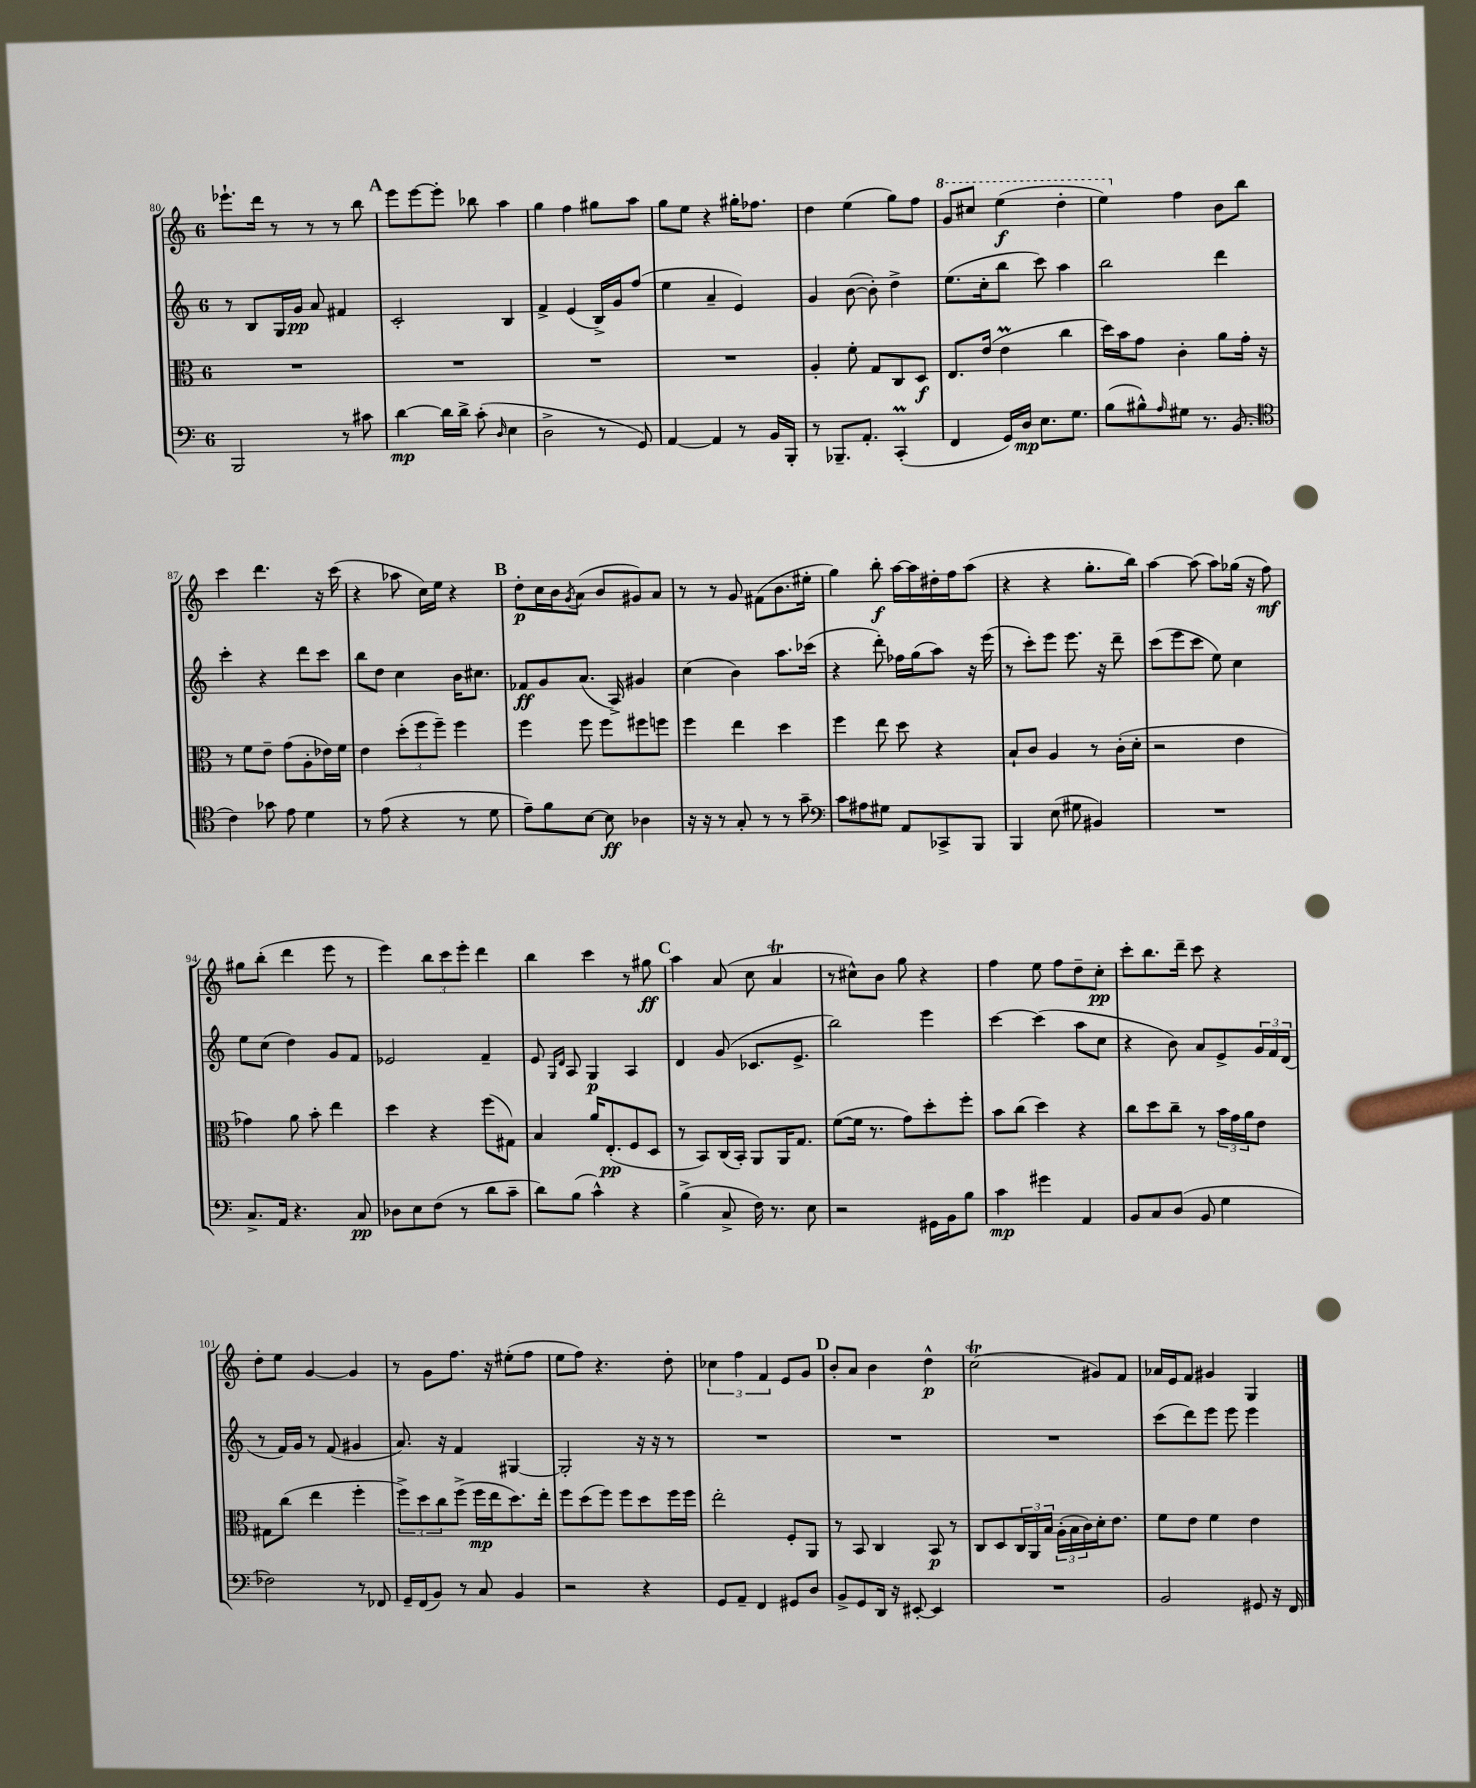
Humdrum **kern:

**kern	**dynam	**kern	**dynam	**kern	**dynam	**kern	**dynam
*part4	*part4	*part3	*part3	*part2	*part2	*part1	*part1
*staff4	*staff4	*staff3	*staff3	*staff2	*staff2	*staff1	*staff1
*clefF4	*	*clefC3	*	*clefG2	*	*clefG2	*
*k[]	*	*k[]	*	*k[]	*	*k[]	*
*M6/8	*	*M6/8	*	*M6/8	*	*M6/8	*
=80	=80	=80	=80	=80	=80	=80	=80
2BBB/	.	2.r	.	8r	.	8.eee-X`\L	.
.	.	.	.	8B/L	.	.	.
.	.	.	.	.	.	16ddd\Jk	.
.	.	.	.	16G/L	.	8r	.
.	.	.	.	16g/JJ	pp	.	.
.	.	.	.	8a/	.	8r	.
8r	.	.	.	4f#X/	.	8r	.
8c#X\	.	.	.	.	.	8bb\	.
!!LO:REH:place=s1:t=A
=81	=81	=81	=81	=81	=81	=81	=81
[4d\	mp	2.r	.	2c'/	.	8eee\L	.
.	.	.	.	.	.	[8eee\	.
16d\LL]	.	.	.	.	.	8eee'\J]	.
16d^\JJ	.	.	.	.	.	.	.
(8c'\	.	.	.	.	.	8bb-X\	.
16qqD/	.	.	.	.	.	.	.
4E\	.	.	.	4B/	.	4aa\	.
=82	=82	=82	=82	=82	=82	=82	=82
2D^\	.	2.r	.	4f^/	.	4gg\	.
.	.	.	.	(4e/	.	4ff\	.
8r	.	.	.	16B^/LL)	.	8gg#X\L	.
.	.	.	.	16g/J	.	.	.
8GG/)	.	.	.	(8ff/J	.	8aa\J	.
=83	=83	=83	=83	=83	=83	=83	=83
[4AA/	.	2.r	.	4ee\	.	8gg\L	.
.	.	.	.	.	.	8ee\J	.
4AA/]	.	.	.	4a~/	.	4r	.
8r	.	.	.	4e/)	.	16gg#X'\KL	.
.	.	.	.	.	.	8.ff-X\J	.
16BB/LL	.	.	.	.	.	.	.
16BBB'/JJ	.	.	.	.	.	.	.
=84	=84	=84	=84	=84	=84	=84	=84
8r	.	4A'/	.	4g/	.	4dd\	.
8.BBB-X~/L	.	.	.	.	.	.	.
.	.	8f'\	.	([8b\	.	(4ee\	.
8.AA'/J	.	.	.	.	.	.	.
.	.	8G/L	.	8b'\])	.	.	.
(4CCM'/	.	8C/	.	4dd^\	.	8gg\L)	.
.	.	8D/J	f	.	.	8ff\J	.
=85	=85	=85	=85	=85	=85	=85	=85
*	*	*	*	*	*	*8va	*
4FF/	.	8.E/L	.	(8.ee\L	.	8gg/L	.
.	.	.	.	.	.	8ccc#X/J	.
.	.	(16e/Jk	.	16cc'\k	.	.	.
16GG/LL)	.	4em\	.	8bb\J	.	(4eee\	f
16D/JJ	mp	.	.	.	.	.	.
8.E\L	.	.	.	8ccc\)	.	.	.
.	.	4cc\	.	4aa\	.	4ddd'\	.
8.G\J	.	.	.	.	.	.	.
=86	=86	=86	=86	=86	=86	=86	=86
(8B\L	.	16dd\LL)	.	2bb\	.	4eee\)	.
.	.	16b\J	.	.	.	.	.
8B#X^^\)	.	8g\J	.	.	.	.	.
16qqA/	.	.	.	.	.	.	.
*	*	*	*	*	*	*X8va	*
8G#X\J	.	4c'\	.	.	.	4ff\	.
8.r	.	.	.	.	.	.	.
.	.	8a\L	.	4ddd\	.	8b\L	.
(8.BB/	.	.	.	.	.	.	.
.	.	16g'\Jk	.	.	.	8bb\J	.
.	.	16r	.	.	.	.	.
!!LO:LB:g=z
=87	=87	=87	=87	=87	=87	=87	=87
*clefC4	*	*	*	*	*	*	*
4c\)	.	8r	.	4ccc'\	.	4ccc\	.
.	.	8f\L	.	.	.	.	.
8g-X\	.	8e~\J	.	4r	.	4.ddd\	.
8e\	.	(8g\L	.	.	.	.	.
4d\	.	8A'\	.	8ddd\L	.	.	.
.	.	16e-X\L)	.	8ccc\J	.	16r	.
.	.	16f\JJ	.	.	.	(16ccc\	.
=88	=88	=88	=88	=88	=88	=88	=88
8r	.	4e\	.	8bb\L	.	4r	.
(8e\	.	.	.	8dd\J	.	.	.
4r	.	(12dd'\L	.	4cc\	.	8aa-X\	.
.	.	12ff\	.	.	.	.	.
.	.	.	.	.	.	16cc\LL)	.
.	.	12ff~\J)	.	.	.	.	.
.	.	.	.	.	.	16ee\JJ	.
8r	.	4ff\	.	16b\KL	.	4r	.
.	.	.	.	8.cc#X\J	.	.	.
8d\	.	.	.	.	.	.	.
!!LO:REH:place=s1:t=B
=89	=89	=89	=89	=89	=89	=89	=89
8e~\L)	.	4ff\	.	8f-X/L	ff	8dd'\L	p
8f\	.	.	.	8g/	.	16cc\L	.
.	.	.	.	.	.	16b\J	.
.	.	.	.	.	.	8qg/	.
[8B\J	.	8ff\	.	(8.a/J	.	(8a\J	.
8B\]	ff	8ff\L	.	.	.	8b/L	.
.	.	.	.	16A^/)	.	.	.
4A-X\	.	8ff#X\	.	4g#X/	.	8g#X/)	.
.	.	8ffn\J	.	.	.	8a/J	.
=90	=90	=90	=90	=90	=90	=90	=90
16r	.	4ff\	.	(4cc\	.	8r	.
16r	.	.	.	.	.	.	.
8r	.	.	.	.	.	8r	.
8G'/	.	4ee\	.	4b\)	.	8g/	.
8r	.	.	.	.	.	(8f#X\L	.
8r	.	4dd\	.	8.aa\L	.	8.b\	.
8g~\	.	.	.	.	.	.	.
.	.	.	.	(16ccc-X\Jk	.	16ee#X'\Jk	.
=91	=91	=91	=91	=91	=91	=91	=91
*clefF4	*	*	*	*	*	*	*
8c\L	.	4ff\	.	4r	.	4gg\)	.
8A#X\	.	.	.	.	.	.	.
8G#X\J	.	8ee\	.	8ddd'\)	.	8bb'\	f
8AA/L	.	8dd\	.	16ff-X\LL	.	[16aa\LL	.
.	.	.	.	(16gg\J	.	16aa\]	.
8CC-X^/	.	4r	.	8aa\J)	.	16dd#X'\	.
.	.	.	.	.	.	16ff\J	.
8BBB/J	.	.	.	16r	.	(8aa\J	.
.	.	.	.	(16eee\	.	.	.
=92	=92	=92	=92	=92	=92	=92	=92
4BBB/	.	8B`/L	.	8r	.	4r	.
.	.	8c/J	.	8ccc'\L)	.	.	.
(8E\	.	4A/	.	8eee\J	.	4r	.
8G#X\	.	.	.	8.eee\	.	.	.
4BB#X/)	.	8r	.	.	.	8.gg'\L	.
.	.	.	.	16r	.	.	.
.	.	(16c'\LL	.	8ddd~\	.	.	.
.	.	16d'\JJ	.	.	.	16bb\Jk)	.
=93	=93	=93	=93	=93	=93	=93	=93
2.r	.	2r	.	(8ccc\L	.	[4aa\	.
.	.	.	.	8eee\	.	.	.
.	.	.	.	8ccc\J	.	(8aa\]	.
.	.	.	.	8ee\)	.	8aa\L)	.
.	.	4e\	.	4cc\	.	(16gg-X\Jk	.
.	.	.	.	.	.	16r	.
.	.	.	.	.	.	8ff\)	mf
!!LO:LB:g=z
=94	=94	=94	=94	=94	=94	=94	=94
8.C^/L	.	4g-X\)	.	8ee\L	.	8gg#X\L	.
.	.	.	.	(8cc\J	.	(8bb'\J	.
16AA/Jk	.	.	.	.	.	.	.
4.r	.	8a\	.	4dd\)	.	4ddd\	.
.	.	8b'\	.	.	.	.	.
.	.	4ee\	.	8g/L	.	8eee\	.
8C/	pp	.	.	8f/J	.	8r	.
=95	=95	=95	=95	=95	=95	=95	=95
8D-X\L	.	4dd\	.	2e-X/	.	4eee\)	.
8E\	.	.	.	.	.	.	.
(8F\J	.	4r	.	.	.	12bb\L	.
.	.	.	.	.	.	12ccc\	.
8r	.	.	.	.	.	.	.
.	.	.	.	.	.	12eee'\J	.
8d\L	.	(8ff\L	.	4f~/	.	4ddd\	.
8c~\J	.	8G#X\J)	.	.	.	.	.
=96	=96	=96	=96	=96	=96	=96	=96
8d\L)	.	4B/	.	8e/	.	4bb\	.
.	.	.	.	16qqG/LL	.	.	.
.	.	.	.	16qqd/JJ	.	.	.
(8B\J	.	.	.	8A/	.	.	.
4c^^\)	.	16a/KL	.	4G/	p	4ccc\	.
.	.	(8.E'/	pp	.	.	.	.
4r	.	8F/	.	4A/	.	8r	.
.	.	8D/J	.	.	.	8gg#X\	ff
!!LO:REH:place=s1:t=C
=97	=97	=97	=97	=97	=97	=97	=97
(4B^\	.	8r	.	4d/	.	4aa\	.
.	.	8BB/L)	.	.	.	.	.
8C^/	.	(16C/L	.	(8g/	.	(8a/	.
.	.	16BB'/JJ)	.	.	.	.	.
16F\)	.	8AA/L	.	8.c-X/L	.	8cc\	.
8.r	.	.	.	.	.	.	.
.	.	16AA/K	.	.	.	4aT/	.
.	.	8.G/J	.	8.e^/J	.	.	.
8E\	.	.	.	.	.	.	.
=98	=98	=98	=98	=98	=98	=98	=98
2r	.	([8f\L	.	2bb\)	.	8r	.
.	.	16f\Jk]	.	.	.	8cc#X^^\L)	.
.	.	8.r	.	.	.	.	.
.	.	.	.	.	.	8b\J	.
.	.	8g\L)	.	.	.	8gg\	.
16GG#X\LL	.	8dd'\	.	4eee\	.	4r	.
16BB\J	.	.	.	.	.	.	.
8B\J	.	8ff'\J	.	.	.	.	.
=99	=99	=99	=99	=99	=99	=99	=99
4c\	mp	8b\L	.	[4ccc\	.	4ff\	.
.	.	(8cc\J	.	.	.	.	.
4g#X\	.	4dd\)	.	(4ccc\]	.	8ee\	.
.	.	.	.	.	.	8ff\L	.
4AA/	.	4r	.	8aa\L	.	8dd~\	.
.	.	.	.	8cc\J	.	8cc'\J	pp
=100	=100	=100	=100	=100	=100	=100	=100
8BB/L	.	8cc\L	.	4r	.	8ccc'\L	.
8C/	.	8dd\	.	.	.	8.bb\	.
(8D/J	.	8cc~\J	.	8b\)	.	.	.
.	.	.	.	.	.	16ddd~\Jk	.
8BB/	.	8r	.	8a/L	.	8ccc\	.
4G\	.	24b\LL	.	8e^/	.	4r	.
.	.	24g\	.	.	.	.	.
.	.	24a\J	.	.	.	.	.
.	.	8e\J	.	24g/L	.	.	.
.	.	.	.	24f/	.	.	.
.	.	.	.	(24d/JJ	.	.	.
!!LO:LB:g=z
=101	=101	=101	=101	=101	=101	=101	=101
2F-X\)	.	8G#X\L	.	8r	.	8dd'\L	.
.	.	(8cc\J	.	16f/LL)	.	8ee\J	.
.	.	.	.	16g/JJ	.	.	.
.	.	4ee\	.	8r	.	[4g/	.
.	.	.	.	(8f/	.	.	.
8r	.	4ff'\	.	4g#X/	.	4g/]	.
8FF-X/	.	.	.	.	.	.	.
=102	=102	=102	=102	=102	=102	=102	=102
16GG~/LL	.	12ff^\L)	.	8.a/)	.	8r	.
(16FF/J	.	.	.	.	.	.	.
.	.	12dd\	.	.	.	.	.
8BB/J)	.	.	.	.	.	8g\L	.
.	.	12cc\	.	.	.	.	.
.	.	.	.	16r	.	.	.
8r	.	(8ff^\J	.	4f/	.	8.ff\J	.
8C/	.	16ff\LL	mp	.	.	.	.
.	.	16ee\J	.	.	.	16r	.
4BB/	.	8.dd\)	.	[4G#X/	.	(8ee#X'\L	.
.	.	.	.	.	.	8ff\J	.
.	.	16ee'\Jk	.	.	.	.	.
=103	=103	=103	=103	=103	=103	=103	=103
2r	.	8ff\L	.	2G#'/]	.	8ee\L	.
.	.	(8dd\	.	.	.	8ff\J)	.
.	.	8ff\J)	.	.	.	4.r	.
.	.	8ff\L	.	.	.	.	.
4r	.	8dd\	.	16r	.	.	.
.	.	.	.	16r	.	.	.
.	.	16ff\L	.	8r	.	8dd'\	.
.	.	16ff\JJ	.	.	.	.	.
=104	=104	=104	=104	=104	=104	=104	=104
8GG/L	.	2ee'\	.	2.r	.	6cc-X\	.
8AA~/J	.	.	.	.	.	.	.
.	.	.	.	.	.	6ff\	.
4FF/	.	.	.	.	.	.	.
.	.	.	.	.	.	6f/	.
8GG#X/L	.	8F'/L	.	.	.	8e/L	.
8D/J	.	8AA/J	.	.	.	8g/J	.
!!LO:REH:place=s1:t=D
=105	=105	=105	=105	=105	=105	=105	=105
8BB^/L	.	8r	.	2.r	.	8b'/L	.
8GG/	.	8BB/	.	.	.	8a/J	.
16DD/Jk	.	4C/	.	.	.	4b\	.
16r	.	.	.	.	.	.	.
[8EE#X'/	.	.	.	.	.	.	.
4EE#/]	.	8BB/	p	.	.	4dd^^\	p
.	.	8r	.	.	.	.	.
=106	=106	=106	=106	=106	=106	=106	=106
2.r	.	8C/L	.	2.r	.	(2ccT\	.
.	.	8D/	.	.	.	.	.
.	.	24C/L	.	.	.	.	.
.	.	24AA/	.	.	.	.	.
.	.	24B/JJ	.	.	.	.	.
.	.	(24A'\LL	.	.	.	.	.
.	.	24B\	.	.	.	.	.
.	.	24c\)	.	.	.	.	.
.	.	16d'\J	.	.	.	8g#X/L)	.
.	.	8.e\J	.	.	.	.	.
.	.	.	.	.	.	8f/J	.
=107	=107	=107	=107	=107	=107	=107	=107
2BB/	.	8f\L	.	(8ccc\L	.	16a-X/LL	.
.	.	.	.	.	.	16e/J	.
.	.	8e\J	.	8ddd\)	.	8f/J	.
.	.	4f\	.	8eee\J	.	4g#X/	.
.	.	.	.	8eee\	.	.	.
8GG#X/	.	4e\	.	4eee\	.	4G/	.
16r	.	.	.	.	.	.	.
16FF/	.	.	.	.	.	.	.
==	==	==	==	==	==	==	==
*-	*-	*-	*-	*-	*-	*-	*-
